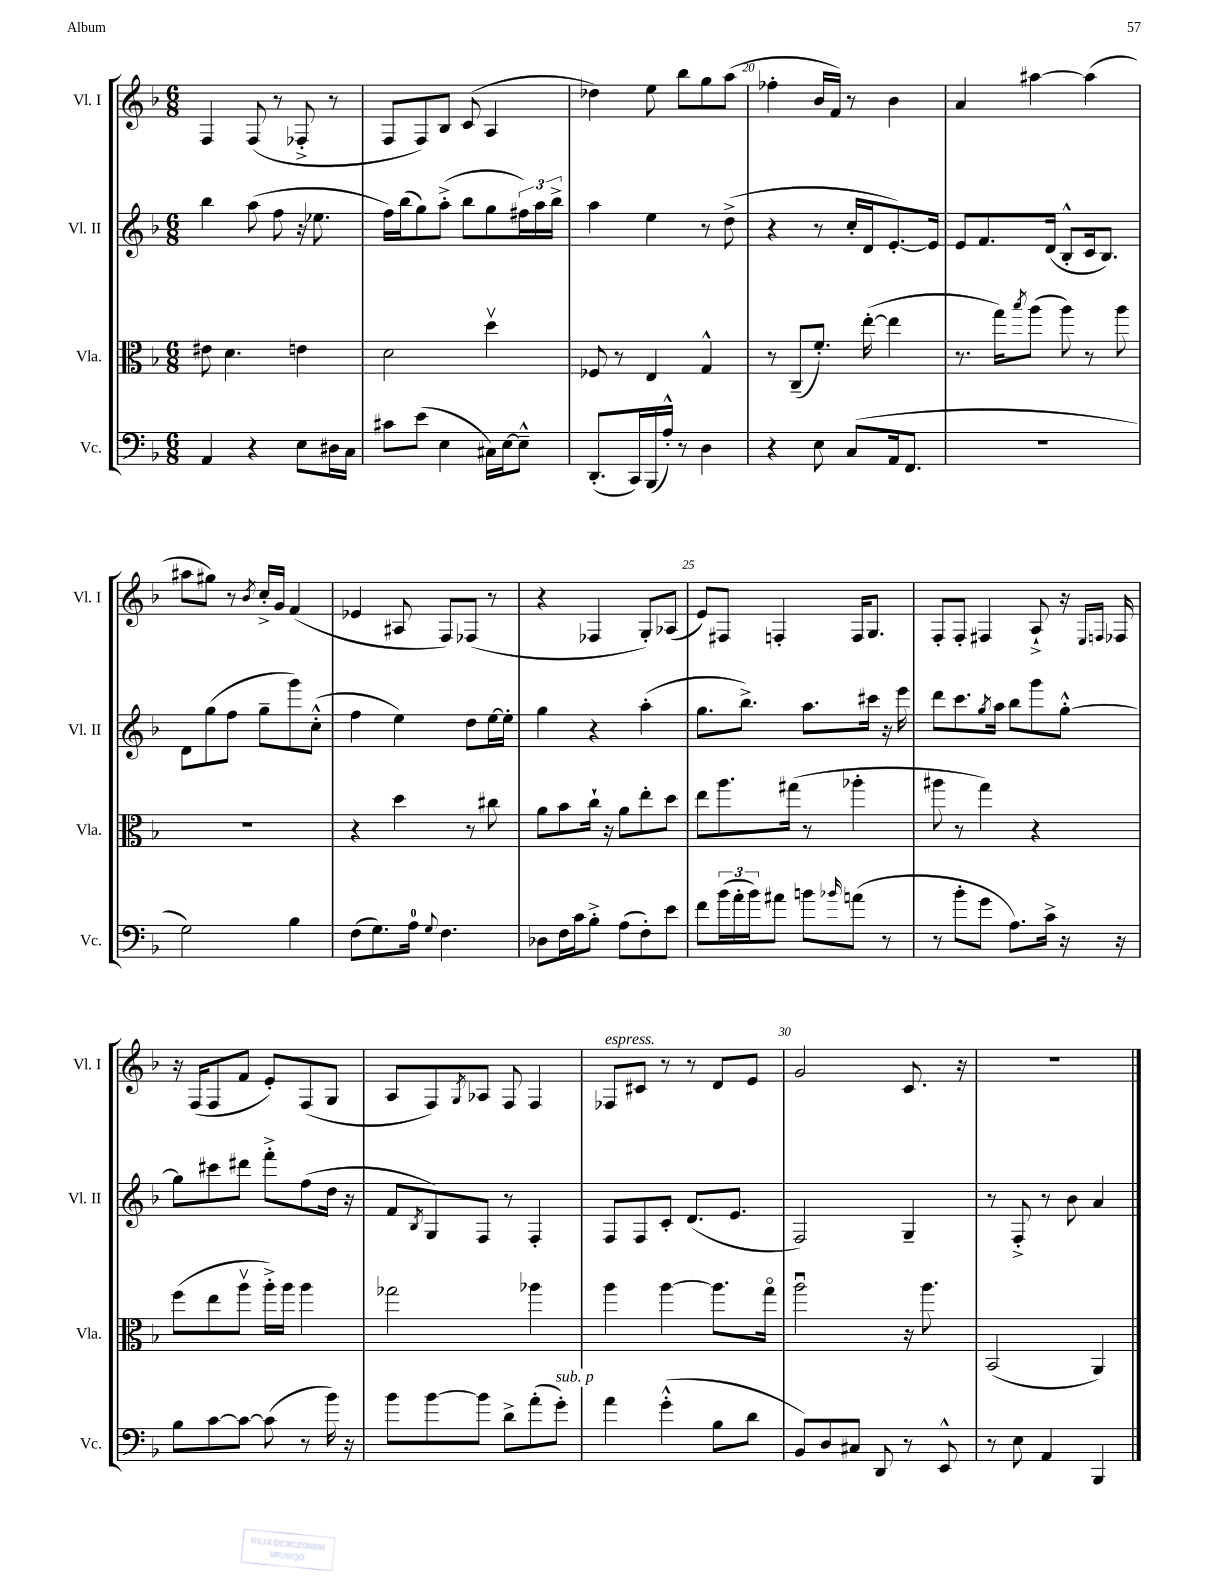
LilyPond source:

<<
\new StaffGroup <<
\new Staff = "s0" \with { instrumentName = "Vl. I" shortInstrumentName = "Vl. I" } {
    \clef treble \key f \major \numericTimeSignature \time 6/8
    f4 f8( r8 fes8-.-> r8 |
    f8 f8) bes8 c'8( a4 |
    des''4) e''8 bes''8 g''8 a''8( |
    fes''4-. bes'16 f'16) r8 bes'4 |
    a'4 ais''4~ ais''4( |
    ais''8 gis''8) r8 \acciaccatura { bes'8 } c''16-.-> g'16 f'4( |
    ees'4 ais8 f8) fes8( r8 |
    r4 fes4 g8-.) aes8( |
    e'8) fis8 f4-. f16 g8. |
    f8-. f8-. fis4 a8-!-> r16 \grace { e16 f16 } fes16 |
    r16 f16( f8 f'8 e'8-.) f8( g8 |
    a8 f8) \acciaccatura { g8 } aes8 f8 f4 |
    fes8^\markup { \italic "espress." } cis'8 r8 r8 d'8 e'8 |
    g'2 c'8. r16 |
    R2. \bar "|." |
}
\new Staff = "s1" \with { instrumentName = "Vl. II" shortInstrumentName = "Vl. II" } {
    \clef treble \key f \major \numericTimeSignature \time 6/8
    bes''4 a''8( f''8 r16 ees''8. |
    f''16) bes''16( g''8) a''8-.->( bes''8 g''8 \tuplet 3/2 { fis''16) a''16 bes''16-> } |
    a''4 e''4 r8 d''8->( |
    r4 r8 c''16-. d'16 e'8.~-.) e'16 |
    e'8 f'8. d'16( bes8-.-^ c'16 bes8.) |
    d'8 g''8( f''8 g''8-- g'''8) c''8-.-^( |
    f''4 e''4) d''8 e''16~ e''16-. |
    g''4 r4 a''4-.( |
    g''8. bes''8.->) a''8. cis'''16 r16 e'''16 |
    d'''8 c'''8. \acciaccatura { g''8 } a''16 bes''8 g'''8 g''8~-.-^ |
    g''8 cis'''8 dis'''8 f'''8-.-> f''8( d''16 r16 |
    f'8 \acciaccatura { bes8 } g8) f8 r8 f4-. |
    f8 f8 c'8-. d'8.( e'8. |
    f2) g4-- |
    r8 f8-.-> r8 bes'8 a'4 \bar "|." |
}
\new Staff = "s2" \with { instrumentName = "Vla." shortInstrumentName = "Vla." } {
    \clef alto \key f \major \numericTimeSignature \time 6/8
    eis'8 d'4. e'4 |
    d'2 d''4\upbow |
    fes8 r8 e4 g4-^ |
    r8 c8--( f'8.-.) e''16~-.( e''4 |
    r8. g''16) \acciaccatura { bes''8 } a''8( a''8) r8 a''8 |
    R2. |
    r4 d''4 r8 cis''8 |
    a'8 bes'8 c''16-! r16 a'8 e''8-. d''8 |
    e''8 a''8. gis''16( r8 aes''4-. |
    ais''8 r8 g''4) r4 |
    f''8( e''8 a''8\upbow a''16-.->) a''16 a''4 |
    ges''2 aes''4 |
    a''4 a''4~ a''8. g''16\flageolet |
    a''2\downbow r16 a''8. |
    bes,2( a,4) \bar "|." |
}
\new Staff = "s3" \with { instrumentName = "Vc." shortInstrumentName = "Vc." } {
    \clef bass \key f \major \numericTimeSignature \time 6/8
    a,4 r4 e8 dis16 c16 |
    cis'8 e'8( e4 cis16) e16~ e8---^ |
    d,8.-.( c,16) bes,,16( a16-.-^) r8 d4 |
    r4 e8 c8( a,16 f,8. |
    R2. |
    g2) bes4 |
    f8( g8.) a16-0 \appoggiatura { g8 } f4. |
    des8 f16 c'16 bes8-.-> a8( f8-.) e'8 |
    f'8 \tuplet 3/2 { bes'16( a'16-. bes'16) } ais'8 b'8 \grace { bes'16 } a'8( r8 |
    r8 bes'8-. g'8 a8.) c'16-> r16 r16 |
    bes8 c'8~ c'8~ c'8( r8 bes'16) r16 |
    bes'8 bes'8~ bes'8 d'8-> a'8-.( g'8-.^\markup { \italic "sub. p" }) |
    a'4 g'4-.-^( bes8 d'8 |
    bes,8) d8 cis8 d,8 r8 e,8-^ |
    r8 e8 a,4 bes,,4 \bar "|." |
}
>>
>>
\layout { \context { \Score currentBarNumber = #17 \override BarNumber.break-visibility = ##(#f #t #t) barNumberVisibility = #(every-nth-bar-number-visible 5) } }
